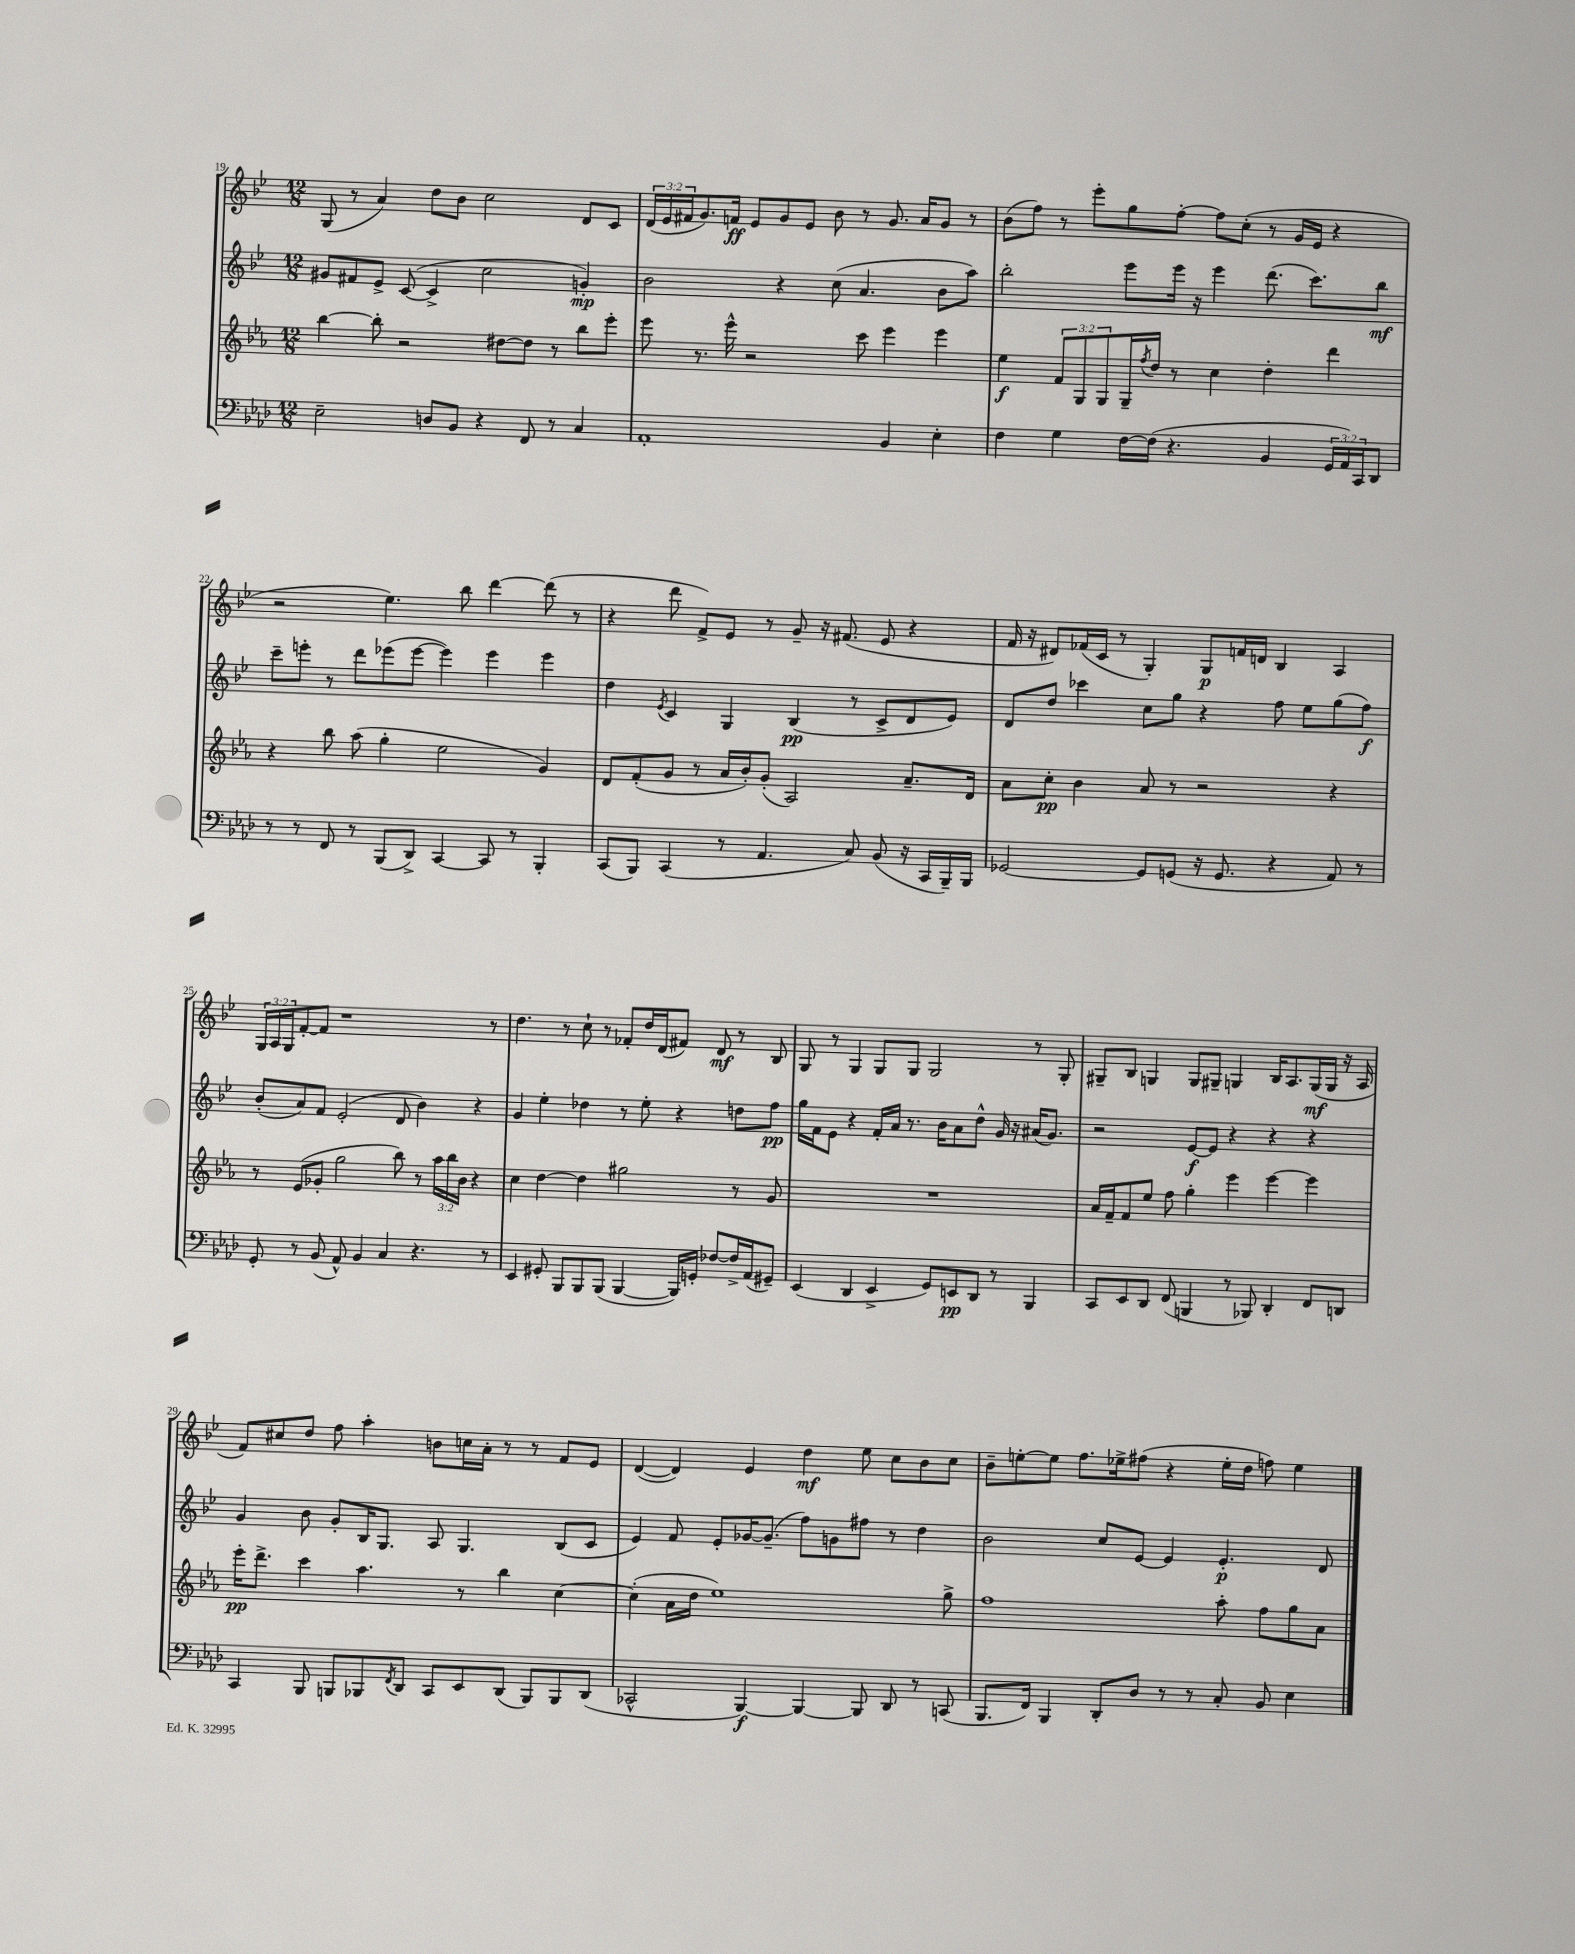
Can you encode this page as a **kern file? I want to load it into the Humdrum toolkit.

**kern	**kern	**kern	**kern
*staff4	*staff3	*staff2	*staff1
*clefF4	*clefG2	*clefG2	*clefG2
*k[b-e-a-d-]	*k[b-e-a-]	*k[b-e-]	*k[b-e-]
*M12/8	*M12/8	*M12/8	*M12/8
2E-~	[4bb-	8g#	(8G
.	.	8f#	8r
.	8bb-']	8e-^	4a)
.	2r	([8c	.
8D	.	4c^]	8dd
8BB-	.	.	8b-
4r	.	2cc	2cc
.	[8dd#	.	.
8FF	8dd#]	.	.
8r	8r	.	.
4C	8bb-	4g')	8d
.	8eee-'	.	8c
=	=	=	=
1AA-'	8eee-	2b-	(24d
.	.	.	24e-
.	.	.	24f#
.	8.r	.	8.g)
.	16eee-^^	.	16f
.	2r	.	8e-
.	.	4r	8g
.	.	.	8e-
.	.	(8cc	8b-
.	8ccc	4.a	8r
4BB-	4eee-	.	8.g
.	.	.	16a
4E-'	4eee-	8b-	8g
.	.	8aa)	8r
=	=	=	=
4F	4ee-	2bb-'	(8b-
.	.	.	8ff)
4G	12f	.	8r
.	12G	.	.
.	.	.	8eee-'
.	12G	.	.
[16F	16G~	8eee-	8gg
.	8qff	.	.
(16F]	16dd	.	.
4.r	8r	16eee-	[8ff'
.	.	16r	.
.	4cc	4eee-	8ff]
.	.	.	(8cc'
4BB-	4dd'	(8.ddd	8r
.	.	.	16g
.	.	8.ccc)	16e-
24GG	4ddd	.	4r
24AA-)	.	.	.
24CC	.	.	.
8DD-	.	8bb-	.
=	=	=	=
8r	4r	8ccc~	2r
8r	.	8eee'	.
8FF	8bb-	8r	.
8r	(8aa-	8ddd	.
(8BBB-	4gg'	(8eee-	4.ee-)
8DD-^)	.	[8eee-	.
[4CC	2ee-	4eee-])	.
.	.	.	8bb-
8CC]	.	4eee-	[4ddd
8r	.	.	.
4BBB-'	4g)	4eee-	(8ddd]
.	.	.	8r
=	=	=	=
(8CC	8d	4dd	4r
8BBB-)	(8f'	.	.
.	.	8qe-	.
(4CC	8g	4c	8ddd
.	8r	.	8f^)
8r	16a-	4G	8e-
.	16b-')	.	.
4.AA-	(8g'	.	8r
.	2A-)	(4B-	8g~
.	.	.	16r
.	.	.	(8.f#
8C)	.	8r	.
(8BB-	.	8c^	8e-
16r	8.a-~	8d	4r
16CC	.	.	.
16BBB-~)	.	8e-)	.
16BBB-	16d	.	.
=	=	=	=
[2GG-	8a-	8d	16f
.	.	.	16r
.	8cc'	8dd	8d#)
.	4b-	4ccc-	(16f-
.	.	.	16c
.	.	.	8r
8GG-]	8a-	8cc	4G')
(8GG	8r	8gg	.
16r	2r	4r	8G
8.GG	.	.	.
.	.	.	16f
.	.	.	16d
4r	.	8ff	4B-
.	.	8ee-	.
8AA-)	4r	(8gg	4A
8r	.	8ff)	.
=	=	=	=
8GG'	8r	(8b-'	24G
.	.	.	24A
.	.	.	24G
8r	(8e-	8a)	[8f'
(8BB-	8g-'	8f	8f]
8AA-^^)	2gg	(2e-'	1r
4BB-	.	.	.
4C	.	.	.
.	8bb-)	8d	.
4.r	8r	4b-)	.
.	24aa-	.	.
.	24bb-	.	.
.	24b-	.	.
.	4r	4r	.
8r	.	.	8r
=	=	=	=
4EE-	4cc	4g	4.dd
8GG#'	[4dd	4ee-'	.
8BBB-	.	.	8r
8BBB-	4dd]	4dd-	8cc`
(8BBB-	.	.	8r
[4BBB-	2gg#	8r	8f-'
.	.	8ee-'	16dd
.	.	.	(16d
16BBB-])	.	4r	8f#)
16GG'	.	.	.
[8F-	.	.	8d
16F-^]	8r	8dd	8r
(16AA-	.	.	.
8GG#~)	8g	8ff	8B-
=	=	=	=
(4EE-	1.r	16gg	8G
.	.	16f	.
.	.	8e-	8r
4DD-	.	4r	4G
4EE-^	.	16f'	8G
.	.	16a	.
.	.	8.r	8G
8GG)	.	.	2G
.	.	16b-	.
8EE	.	8a	.
8DD-	.	8dd^^	.
8r	.	16g	.
.	.	16r	.
4BBB-	.	(16a#	8r
.	.	8.g)	.
.	.	.	8G'
=	=	=	=
8CC	16a-	2r	8G#~
.	16f~	.	.
8EE-	8f	.	8B-
8DD-	8ee-	.	4G
(8FF	8ff	.	.
4BBB	4gg'	[8e-	8G
.	.	8e-]	8G#~
8r	4eee-	4r	4G
8BBB-)	.	.	.
4DD-'	[4eee-	4r	16B-
.	.	.	8.A
8FF	4eee-]	4r	(16G
.	.	.	16G
8DD	.	.	16r
.	.	.	16A
=	=	=	=
4CC	16eee-'	4g	8f)
.	8.ddd^	.	.
.	.	.	8cc#
8BBB-	4ccc	8b-	8dd
8BBB	.	8g'	8ff
8BBB-	4.aa-	16B-	4aa'
.	.	8.G	.
8qFF	.	.	.
8DD-	.	.	.
8CC	.	8A	8b
8EE-	8r	4.G	16cc
.	.	.	16a'
(8DD-	4bb-	.	8r
8BBB-)	.	.	8r
8BBB-	[4cc	(8B-	8f
(8DD-	.	8c	8e-
=	=	=	=
2CC-^^	(4cc']	4e-)	([4d
.	16a-	8f	4d])
.	16dd	.	.
.	1ee-)	8e-'	.
[4BBB-)	.	[16g-	4e-
.	.	(8.g-~]	.
4BBB-_	.	8ff)	4dd
.	.	8g	.
8BBB-]	.	8ff#	8ee-
8DD-	.	8r	8cc
8r	.	4dd	8b-
(8CC	8gg^	.	8cc
=	=	=	=
8.BBB-	1ff	2b-	8b-~
.	.	.	[8ee'
16FF)	.	.	.
4BBB-	.	.	8ee]
.	.	.	8.ff
8DD-'	.	8cc	.
.	.	.	16ee-^
8D-	.	[8e-	(8ff#
8r	.	4e-]	4r
8r	.	.	.
8C'	8aa-'	4.e-'	16ee-'
.	.	.	16dd
8BB-	8ff	.	8ff)
4E-	8gg	.	4ee-
.	8a-	8d	.
==	==	==	==
*-	*-	*-	*-
